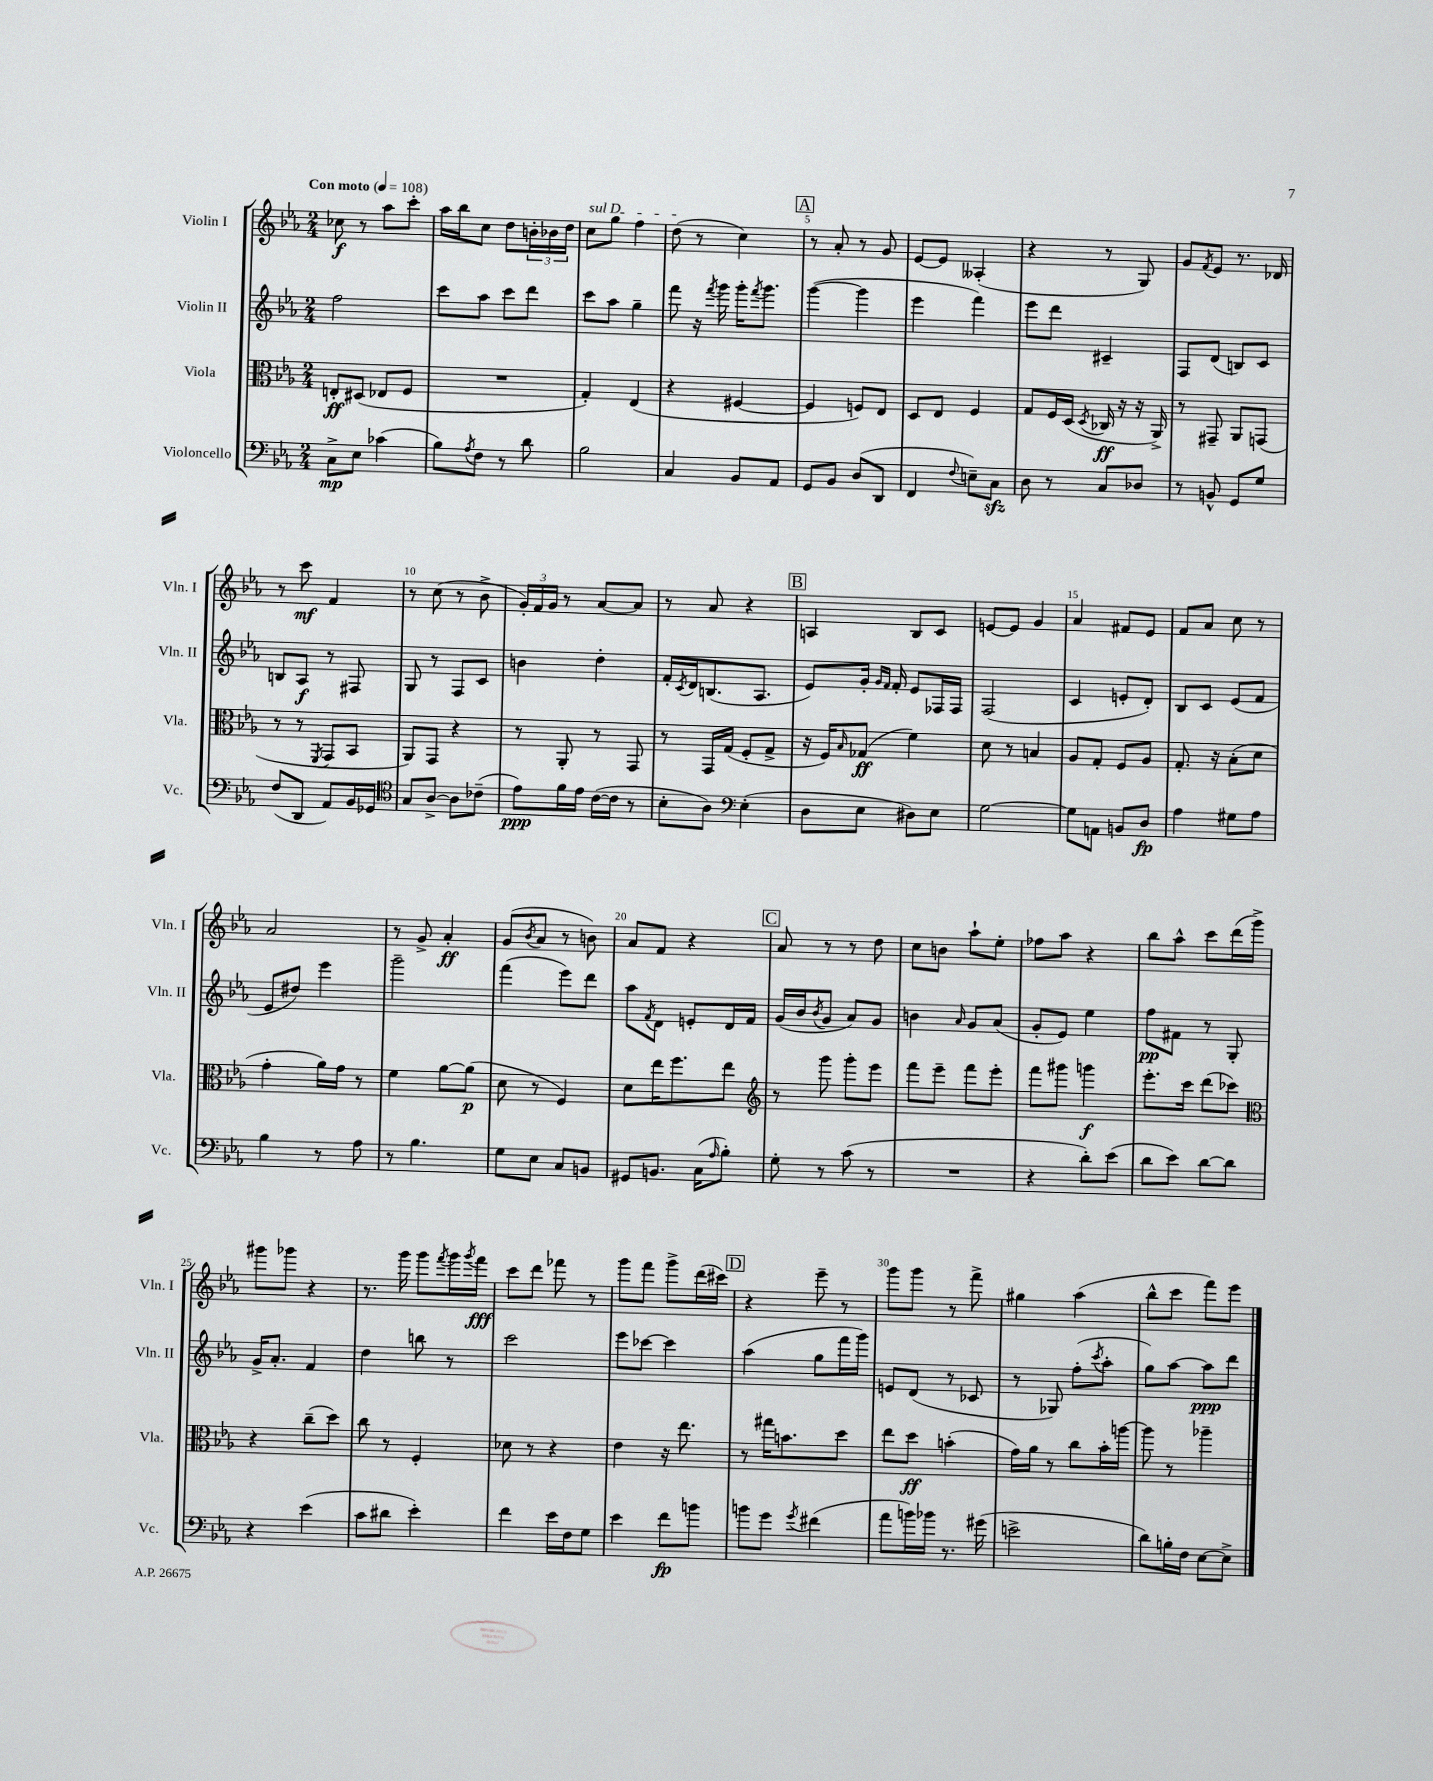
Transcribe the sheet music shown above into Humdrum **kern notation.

**kern	**dynam	**kern	**dynam	**kern	**dynam	**kern	**dynam
*part4	*part4	*part3	*part3	*part2	*part2	*part1	*part1
*staff4	*staff4	*staff3	*staff3	*staff2	*staff2	*staff1	*staff1
*I"Violoncello	*	*I"Viola	*	*I"Violin II	*	*I"Violin I	*
*I'Vc.	*	*I'Vla.	*	*I'Vln. II	*	*I'Vln. I	*
*clefF4	*	*clefC3	*	*clefG2	*	*clefG2	*
*k[b-e-a-]	*	*k[b-e-a-]	*	*k[b-e-a-]	*	*k[b-e-a-]	*
*M2/4	*	*M2/4	*	*M2/4	*	*M2/4	*
*MM108	*	*MM108	*	*MM108	*	*MM108	*
=1	=1	=1	=1	=1	=1	=1	=1
!	!	!	!	!	!	!LO:TX:a:B:t=Con moto	!
8C^\L	mp	8En'/L	ff	2ff\	.	8cc-X\	f
8E-\J	.	(8D#X/J	.	.	.	8r	.
(4c-X\	.	8E-X/L	.	.	.	8aa-\L	.
.	.	8F/J	.	.	.	8ccc'\J	.
=2	=2	=2	=2	=2	=2	=2	=2
8B-\L)	.	2r	.	8ccc\L	.	16aa-\LL	.
.	.	.	.	.	.	16bb-\J	.
8qA-/	.	.	.	.	.	.	.
8F\J	.	.	.	8aa-\J	.	8cc\J	.
8r	.	.	.	8ccc\L	.	8dd\L	.
8d\	.	.	.	8ddd\J	.	24bn'\L	.
.	.	.	.	.	.	24b-X\	.
.	.	.	.	.	.	24dd\JJ	.
=3	=3	=3	=3	=3	=3	=3	=3
!	!	!	!	!	!	!LO:TX:a:i:t=sul D	!
2B-\	.	4G'/)	.	8ccc\L	.	8cc\L	.
.	.	.	.	8aa-\J	.	8gg\J	.
.	.	(4E-/	.	4gg~\	.	4ff\	.
=4	=4	=4	=4	=4	=4	=4	=4
4C/	.	4r	.	8fff\	.	(8dd\	.
.	.	.	.	16r	.	8r	.
.	.	.	.	8qfff/	.	.	.
.	.	.	.	16ggg\	.	.	.
8BB-/L	.	[4F#X/	.	16ggg'\KL	.	4cc\)	.
.	.	.	.	8qfff/	.	.	.
.	.	.	.	8.ggg\J	.	.	.
8AA-/J	.	.	.	.	.	.	.
!!LO:REH:place=s1:t=A
=5	=5	=5	=5	=5	=5	=5	=5
8GG/L	.	4F#/]	.	([4ggg\	.	8r	.
8BB-/J	.	.	.	.	.	8a-'/	.
(8D/L	.	8Fn/L)	.	4ggg\]	.	8r	.
8DD/J	.	8E-/J	.	.	.	8g/	.
=6	=6	=6	=6	=6	=6	=6	=6
4FF/	.	8D/L	.	4eee-\	.	[8e-/L	.
.	.	8E-/J	.	.	.	8e-/J]	.
8qqF/	.	.	.	.	.	.	.
8En~\L)	.	4F/	.	4fff\)	.	(4A--X'/	.
8Czz\J	.	.	.	.	.	.	.
=7	=7	=7	=7	=7	=7	=7	=7
8D\	.	8G/L	.	8eee-\L	.	4r	.
8r	.	16F/L	.	8ddd\J	.	.	.
.	.	(16D/JJ	.	.	.	.	.
.	.	8qD/	.	.	.	.	.
8C/L	.	16C-X/	ff	4c#X~/	.	8r	.
.	.	16r	.	.	.	.	.
8D-X/J	.	16r	.	.	.	8G/)	.
.	.	16AA-^/)	.	.	.	.	.
=8	=8	=8	=8	=8	=8	=8	=8
8r	.	8r	.	8F/L	.	8g/L	.
.	.	.	.	.	.	8qf/	.
8BBn^^/	.	8GG#X~/	.	(8d/J	.	8e-/J	.
8GG/L	.	8AA-/L	.	8Bn/L)	.	8.r	.
8G/J	.	(8GGn/J	.	8c/J	.	.	.
.	.	.	.	.	.	16d-X/	.
!!LO:LB:g=z
=9	=9	=9	=9	=9	=9	=9	=9
(8F/L	.	8r	.	8Bn/L	.	8r	.
8DD/J	.	8r	.	8A-/J	f	8ccc\	mf
.	.	8qFF/	.	.	.	.	.
8AA-/L)	.	8GG/L	.	8r	.	4f/	.
16BB-/L	.	8BB-/J	.	8F#X/	.	.	.
16GG-X/JJ	.	.	.	.	.	.	.
=10	=10	=10	=10	=10	=10	=10	=10
*clefC4	*	*	*	*	*	*	*
8G/L	.	8AA-/L)	.	8G/	.	8r	.
[8A-^/J	.	8GG/J	.	8r	.	(8cc\	.
8A-\L]	.	4r	.	8F/L	.	8r	.
(8c-X~\J	.	.	.	8c/J	.	8b-^\	.
=11	=11	=11	=11	=11	=11	=11	=11
8e-\L)	ppp	8r	.	4bn\	.	24g'/LL)	.
.	.	.	.	.	.	24f/	.
.	.	.	.	.	.	24g/JJ	.
16f\L	.	8AA-'/	.	.	.	8r	.
16e-\JJ	.	.	.	.	.	.	.
([16c\LL	.	8r	.	4dd'\	.	[8a-/L	.
16c\JJ]	.	.	.	.	.	.	.
8r	.	8GG/	.	.	.	8a-/J]	.
=12	=12	=12	=12	=12	=12	=12	=12
8B-'\L	.	8r	.	16f'/LL	.	8r	.
.	.	.	.	8qc/	.	.	.
.	.	.	.	16d/J	.	.	.
8A-\J)	.	16GG/LL	.	(8.Bn/	.	8a-/	.
.	.	(16G/JJ	.	.	.	.	.
*clefF4	*	*	*	*	*	*	*
(4E-'\	.	8F'/L	.	.	.	4r	.
.	.	.	.	8.A-/J	.	.	.
.	.	8G^/J	.	.	.	.	.
!!LO:REH:place=s1:t=B
=13	=13	=13	=13	=13	=13	=13	=13
8D\L	.	16r	.	8e-/L)	.	4An/	.
.	.	16F/KL)	.	.	.	.	.
.	.	16qqB-/	.	.	.	.	.
8E-\J	.	(8G-X/J	ff	16g'/Jk	.	.	.
.	.	.	.	16qqg/LL	.	.	.
.	.	.	.	16qqf/JJ	.	.	.
.	.	.	.	16f'/	.	.	.
8D#X\L)	.	4f\)	.	8e-/L	.	8B-/L	.
8E-\J	.	.	.	16F-X/L	.	8c/J	.
.	.	.	.	16F-/JJ	.	.	.
=14	=14	=14	=14	=14	=14	=14	=14
[2G\	.	8d\	.	(2F/	.	[8en/L	.
.	.	8r	.	.	.	8e/J]	.
.	.	4Bn/	.	.	.	4g/	.
=15	=15	=15	=15	=15	=15	=15	=15
8G\L]	.	8A-/L	.	4c/	.	4a-/	.
8AAn\J	.	8G'/J	.	.	.	.	.
8BBn/L	.	8F/L	.	8en'/L	.	8f#X/L	.
8D/J	fp	8A-/J	.	8d'/J)	.	8e-/J	.
=16	=16	=16	=16	=16	=16	=16	=16
4A-\	.	8.G'/	.	8B-/L	.	8f/L	.
.	.	.	.	8c/J	.	8a-/J	.
.	.	16r	.	.	.	.	.
8G#X\L	.	(8B-'\L	.	(8e-/L	.	8cc\	.
8A-\J	.	8d\J	.	8f/J	.	8r	.
!!LO:LB:g=z
=17	=17	=17	=17	=17	=17	=17	=17
4B-\	.	4g'\	.	8e-/L	.	2a-/	.
.	.	.	.	8dd#X/J)	.	.	.
8r	.	16a-\LL)	.	4eee-\	.	.	.
.	.	16g\JJ	.	.	.	.	.
8A-\	.	8r	.	.	.	.	.
=18	=18	=18	=18	=18	=18	=18	=18
8r	.	4f\	.	2ggg~\	.	8r	.
4.B-\	.	.	.	.	.	8g^/	.
.	.	[8a-\L	.	.	.	4a-'/	ff
.	.	(8a-\J]	p	.	.	.	.
=19	=19	=19	=19	=19	=19	=19	=19
8G\L	.	8d\	.	(4fff\	.	(8g/L	.
.	.	.	.	.	.	8qb-/	.
8E-\J	.	8r	.	.	.	8a-/J	.
8C/L	.	4F/)	.	8eee-\L)	.	8r	.
8BBn/J	.	.	.	8ddd\J	.	8bn\)	.
=20	=20	=20	=20	=20	=20	=20	=20
8GG#X/L	.	8d\L	.	8aa-\L	.	8a-/L	.
.	.	.	.	8qf/	.	.	.
8.BBn/J	.	16ee-\K	.	8d\J	.	8f/J	.
.	.	8.ff\	.	.	.	.	.
.	.	.	.	8en'/L	.	4r	.
(16C\KL	.	.	.	.	.	.	.
16qqA-/	.	.	.	.	.	.	.
8B-'\J)	.	8ee-\J	.	16d/L	.	.	.
.	.	.	.	16f/JJ	.	.	.
!!LO:REH:place=s1:t=C
=21	=21	=21	=21	=21	=21	=21	=21
*	*	*clefG2	*	*	*	*	*
8G'\	.	8r	.	(16g/LL	.	8a-/	.
.	.	.	.	16b-/J	.	.	.
.	.	.	.	8qb-/	.	.	.
8r	.	8ggg\	.	8g/J	.	8r	.
(8c\	.	8ggg'\L	.	8a-/L)	.	8r	.
8r	.	8eee-\J	.	8g/J	.	8dd\	.
=22	=22	=22	=22	=22	=22	=22	=22
2r	.	8fff\L	.	4bn\	.	8cc\L	.
.	.	8eee-~\J	.	.	.	8bn\J	.
.	.	.	.	16qqa-/	.	.	.
.	.	8fff\L	.	8g/L	.	8aa-`\L	.
.	.	8eee-'\J	.	(8a-/J	.	8ee-'\J	.
=23	=23	=23	=23	=23	=23	=23	=23
4r	.	8fff\L	.	8g'/L	.	8ff-X\L	.
.	.	8ggg#X\J	.	8e-/J)	.	8aa-\J	.
8d'\L)	.	4gggn\	f	4ee-\	.	4r	.
(8e-\J	.	.	.	.	.	.	.
=24	=24	=24	=24	=24	=24	=24	=24
8d\L	.	8.eee-'\L	.	8ff\L	pp	8bb-\L	.
8e-\J)	.	.	.	8f#X\J	.	8aa-^^\J	.
.	.	16ccc\Jk	.	.	.	.	.
[8d\L	.	(8ddd\L	.	8r	.	8ccc\L	.
8d\J]	.	8ccc-X\J)	.	8G'/	.	(16ddd\L	.
.	.	.	.	.	.	16ggg^\JJ)	.
!!LO:LB:g=z
=25	=25	=25	=25	=25	=25	=25	=25
*	*	*clefC3	*	*	*	*	*
4r	.	4r	.	16g^/KL	.	8ggg#X\L	.
.	.	.	.	8.a-'/J	.	.	.
.	.	.	.	.	.	8ggg-X\J	.
(4e-\	.	(8cc~\L	.	4f/	.	4r	.
.	.	8dd\J)	.	.	.	.	.
=26	=26	=26	=26	=26	=26	=26	=26
8c\L	.	8cc\	.	4dd\	.	8.r	.
8d#X\J	.	8r	.	.	.	.	.
.	.	.	.	.	.	16ggg\	.
4e-'\)	.	4F'/	.	8bbn\	.	8ggg\L	.
.	.	.	.	.	.	8qfff/	.
.	.	.	.	8r	.	16ggg\L	.
.	.	.	.	.	.	8qggg/	.
.	.	.	.	.	.	16fff\JJ	fff
=27	=27	=27	=27	=27	=27	=27	=27
4f\	.	8d-X\	.	2ccc\	.	8ccc\L	.
.	.	8r	.	.	.	8ddd\J	.
16e-\LL	.	4r	.	.	.	8fff-X\	.
16F\J	.	.	.	.	.	.	.
8G\J	.	.	.	.	.	8r	.
=28	=28	=28	=28	=28	=28	=28	=28
4e-\	.	4e-\	.	8eee-\L	.	8ggg\L	.
.	.	.	.	[8ccc-X\J	.	8fff\J	.
8f\L	fp	16r	.	4ccc-\]	.	8ggg^\L	.
.	.	8.ee-\	.	.	.	.	.
8bn\J	.	.	.	.	.	(16ddd\L	.
.	.	.	.	.	.	16ccc#X\JJ)	.
!!LO:REH:place=s1:t=D
=29	=29	=29	=29	=29	=29	=29	=29
8bn\L	.	8r	.	(4aa-\	.	4r	.
8g\J	.	16gg#X\KL	.	.	.	.	.
.	.	8.bn\	.	.	.	.	.
8qg/	.	.	.	.	.	.	.
(4f#X\	.	.	.	8gg\L	.	8eee-~\	.
.	.	8dd\J	.	16fff\L	.	8r	.
.	.	.	.	16ggg\JJ)	.	.	.
=30	=30	=30	=30	=30	=30	=30	=30
8a-\L	.	8ee-\L	.	8en/L	.	8ggg\L	.
16bn\L)	.	8dd\J	ff	(8d/J	.	8ggg\J	.
16b-X\JJ	.	.	.	.	.	.	.
8.r	.	(4bn'\	.	8r	.	8r	.
.	.	.	.	8c-X/	.	8fff^\	.
(16g#X\	.	.	.	.	.	.	.
=31	=31	=31	=31	=31	=31	=31	=31
2en^\	.	16g\LL)	.	8r	.	4gg#X\	.
.	.	16a-\JJ	.	.	.	.	.
.	.	8r	.	8G-X/)	.	.	.
.	.	8cc\L	.	(8ff'\L	.	(4aa-\	.
.	.	.	.	8qccc/	.	.	.
.	.	16b-'\L	.	8aa-'\J	.	.	.
.	.	[16aan\JJ	.	.	.	.	.
=32	=32	=32	=32	=32	=32	=32	=32
8d\L)	.	8aa\]	.	8gg\L)	.	8bb-^^\L	.
16Bn'\L	.	8r	.	[8aa-\J	.	8ccc\J	.
16F\JJ	.	.	.	.	.	.	.
[8E-\L	.	4aa-X~\	.	8aa-\L]	ppp	8fff\L)	.
8E-^\J]	.	.	.	8ddd\J	.	8eee-\J	.
==	==	==	==	==	==	==	==
*-	*-	*-	*-	*-	*-	*-	*-
